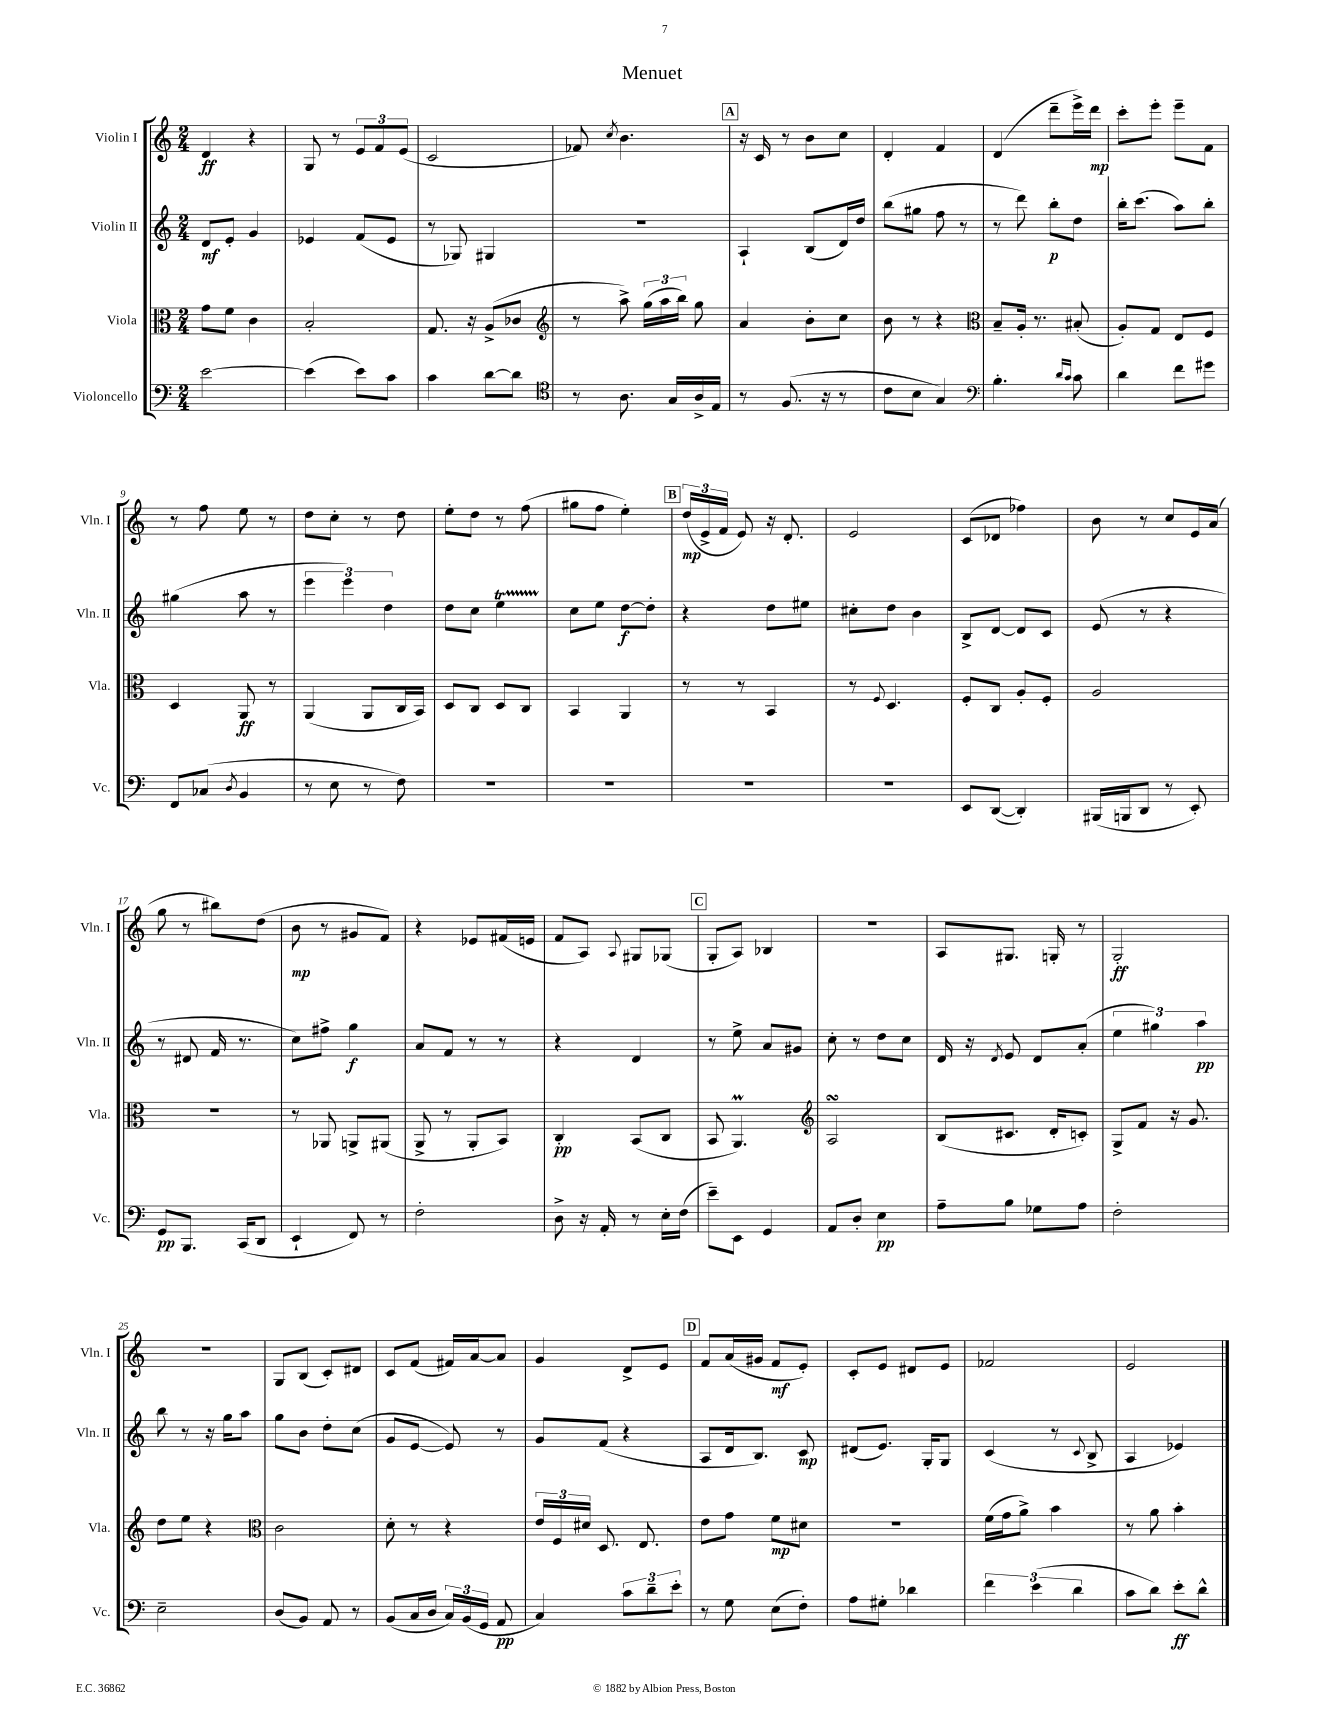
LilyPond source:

\header { title = "Menuet" }
<<
\new StaffGroup <<
\new Staff = "s0" \with { instrumentName = "Violin I" shortInstrumentName = "Vln. I" } {
    \clef treble \key c \major \numericTimeSignature \time 2/4
    \autoBeamOff d'4\ff r4 |
    g8 r8 \tuplet 3/2 { e'8[ f'8 e'8]( } |
    c'2 |
    fes'8) \acciaccatura { c''8 } b'4. |
    \mark \markup { \box "A" } r16 c'16 r8 b'8[ c''8] |
    d'4-. f'4 |
    d'4( d'''8[-- e'''16->) d'''16]\mp |
    c'''8[-. e'''8]-. e'''8[-- f'8] |
    r8 f''8 e''8 r8 |
    d''8[ c''8]-. r8 d''8 |
    e''8[-. d''8] r8 f''8( |
    gis''8[ f''8] e''4-.) |
    \mark \markup { \box "B" } \tuplet 3/2 { d''16[\mp( e'16-> f'16] } e'8) r16 d'8.-. |
    e'2 |
    c'8[( des'8] fes''4) |
    b'8 r8 c''8[ e'16 a'16]( |
    g''8 r8 bis''8[) d''8]( |
    b'8\mp r8 gis'8[ f'8]) |
    r4 ees'8[ fis'16( e'16] |
    f'8[ a8]) \appoggiatura { a8 } gis8[ ges8]( |
    \mark \markup { \box "C" } g8[-. a8]) bes4 |
    R2 |
    a8[ gis8.] g16-. r8 |
    g2-.\ff |
    r2 |
    g8[ b8]( c'8[-.) dis'8] |
    c'8[ f'8]( fis'16[) a'16~ a'8] |
    g'4 d'8[-> e'8] |
    \mark \markup { \box "D" } f'8[ a'16( gis'16] f'8[\mf e'8]-.) |
    c'8[-. e'8] dis'8[ e'8] |
    fes'2 |
    e'2 \bar "|." |
}
\new Staff = "s1" \with { instrumentName = "Violin II" shortInstrumentName = "Vln. II" } {
    \clef treble \key c \major \numericTimeSignature \time 2/4
    \autoBeamOff d'8[\mf e'8]-. g'4 |
    ees'4 f'8[( ees'8] |
    r8 ges8) gis4 |
    r2 |
    \mark \markup { \box "A" } a4-! b8[( d'16) d''16] |
    b''8[( gis''8] f''8 r8 |
    r8 d'''8) b''8[-.\p d''8] |
    b''16[-. c'''8.]( a''8[) b''8]-. |
    gis''4( a''8 r8 |
    \tuplet 3/2 { e'''4 e'''4) d''4 } |
    d''8[ c''8] e''4\startTrillSpan |
    c''8[\stopTrillSpan e''8] d''8[~\f d''8]-. |
    \mark \markup { \box "B" } r4 d''8[ eis''8] |
    cis''8[-. d''8] b'4 |
    b8[-> d'8]~ d'8[ c'8] |
    e'8( r8 r4 |
    r8 dis'8 f'16 r8. |
    c''8[) fis''8]-> g''4\f |
    a'8[ f'8] r8 r8 |
    r4 d'4 |
    \mark \markup { \box "C" } r8 e''8-> a'8[ gis'8] |
    c''8-. r8 d''8[ c''8] |
    d'16 r16 \acciaccatura { d'8 } e'8 d'8[ a'8]-.( |
    \tuplet 3/2 { e''4 gis''4) a''4\pp } |
    b''8 r8 r16 g''16[ a''8] |
    g''8[ b'8] d''8[-. c''8]( |
    g'8[ e'8]~ e'8) r8 |
    g'8[ f'8]( r4 |
    \mark \markup { \box "D" } a8[ d'16 b8.]) c'8\mp |
    dis'8[( e'8.]) g16[-. g8] |
    c'4( r8 \appoggiatura { c'8 } b8-> |
    a4 ees'4) \bar "|." |
}
\new Staff = "s2" \with { instrumentName = "Viola" shortInstrumentName = "Vla." } {
    \clef alto \key c \major \numericTimeSignature \time 2/4
    \autoBeamOff g'8[ f'8] c'4 |
    b2-. |
    g8. r16 a8[->( ces'8] |
    \clef treble r8 a''8->) \tuplet 3/2 { g''16[( a''16 b''16]) } g''8 |
    \mark \markup { \box "A" } a'4 b'8[-. c''8] |
    b'8 r8 r4 |
    \clef alto b8[-- a16]-. r8. bis8-.( |
    a8[-.) g8] e8[ f8] |
    d4 a,8\ff r8 |
    a,4( a,8[ c16 b,16]) |
    d8[ c8] d8[ c8] |
    b,4 a,4 |
    \mark \markup { \box "B" } r8 r8 b,4 |
    r8 \appoggiatura { f8 } d4. |
    f8[-. c8] a8[-. f8]-. |
    a2 |
    r2 |
    r8 aes,8 a,8[-> ais,8]( |
    a,8-> r8 a,8[-. b,8]) |
    c4-.\pp b,8[( c8] |
    \mark \markup { \box "C" } b,8 a,4.\prall) |
    \clef treble a2\turn |
    b8[( cis'8.] d'16[-. c'8]-.) |
    g8[-> f'8] r16 g'8. |
    d''8[ e''8] r4 |
    \clef alto c'2 |
    d'8-. r8 r4 |
    \tuplet 3/2 { e'16[ f16 dis'16] } d8. e8. |
    \mark \markup { \box "D" } e'8[ g'8] f'8[\mp dis'8] |
    R2 |
    f'16[( g'16 a'8]->) b'4 |
    r8 a'8 b'4-. \bar "|." |
}
\new Staff = "s3" \with { instrumentName = "Violoncello" shortInstrumentName = "Vc." } {
    \clef bass \key c \major \numericTimeSignature \time 2/4
    \autoBeamOff e'2~ |
    e'4( e'8[) c'8] |
    c'4 d'8[~ d'8] |
    \clef tenor r8 a8. g16[ a16-> e16] |
    \mark \markup { \box "A" } r8 f8.( r16 r8 |
    c'8[ b8] g4) |
    \clef bass b4.-. \grace { d'16[ c'16] } c'8 |
    d'4 f'8[ gis'8] |
    f,8[ ces8]( \acciaccatura { d8 } b,4 |
    r8 e8 r8 f8) |
    R2 |
    R2 |
    \mark \markup { \box "B" } R2 |
    R2 |
    e,8[ d,8]~( d,4-.) |
    bis,,16[( b,,16 d,8] r8 e,8-.) |
    g,8[\pp b,,8.] c,16[( d,8] |
    e,4-! f,8) r8 |
    f2-. |
    d8-> r16 a,16-. r8 e16[-. f16]( |
    \mark \markup { \box "C" } e'8[--) e,8] g,4 |
    a,8[ d8]-. e4\pp |
    a8[-- b8] ges8[ a8] |
    f2-. |
    e2-- |
    d8[( b,8]) a,8 r8 |
    b,8[( c16 d16] \tuplet 3/2 { c16[) b,16( g,16] } a,8\pp |
    c4) \tuplet 3/2 { c'8[ d'8-- e'8]-. } |
    \mark \markup { \box "D" } r8 g8 e8[( f8]-.) |
    a8[ gis8]-. des'4 |
    \tuplet 3/2 { f'4 e'4( d'4 } |
    c'8[ d'8]) e'8[-.\ff d'8]-^ \bar "|." |
}
>>
>>
